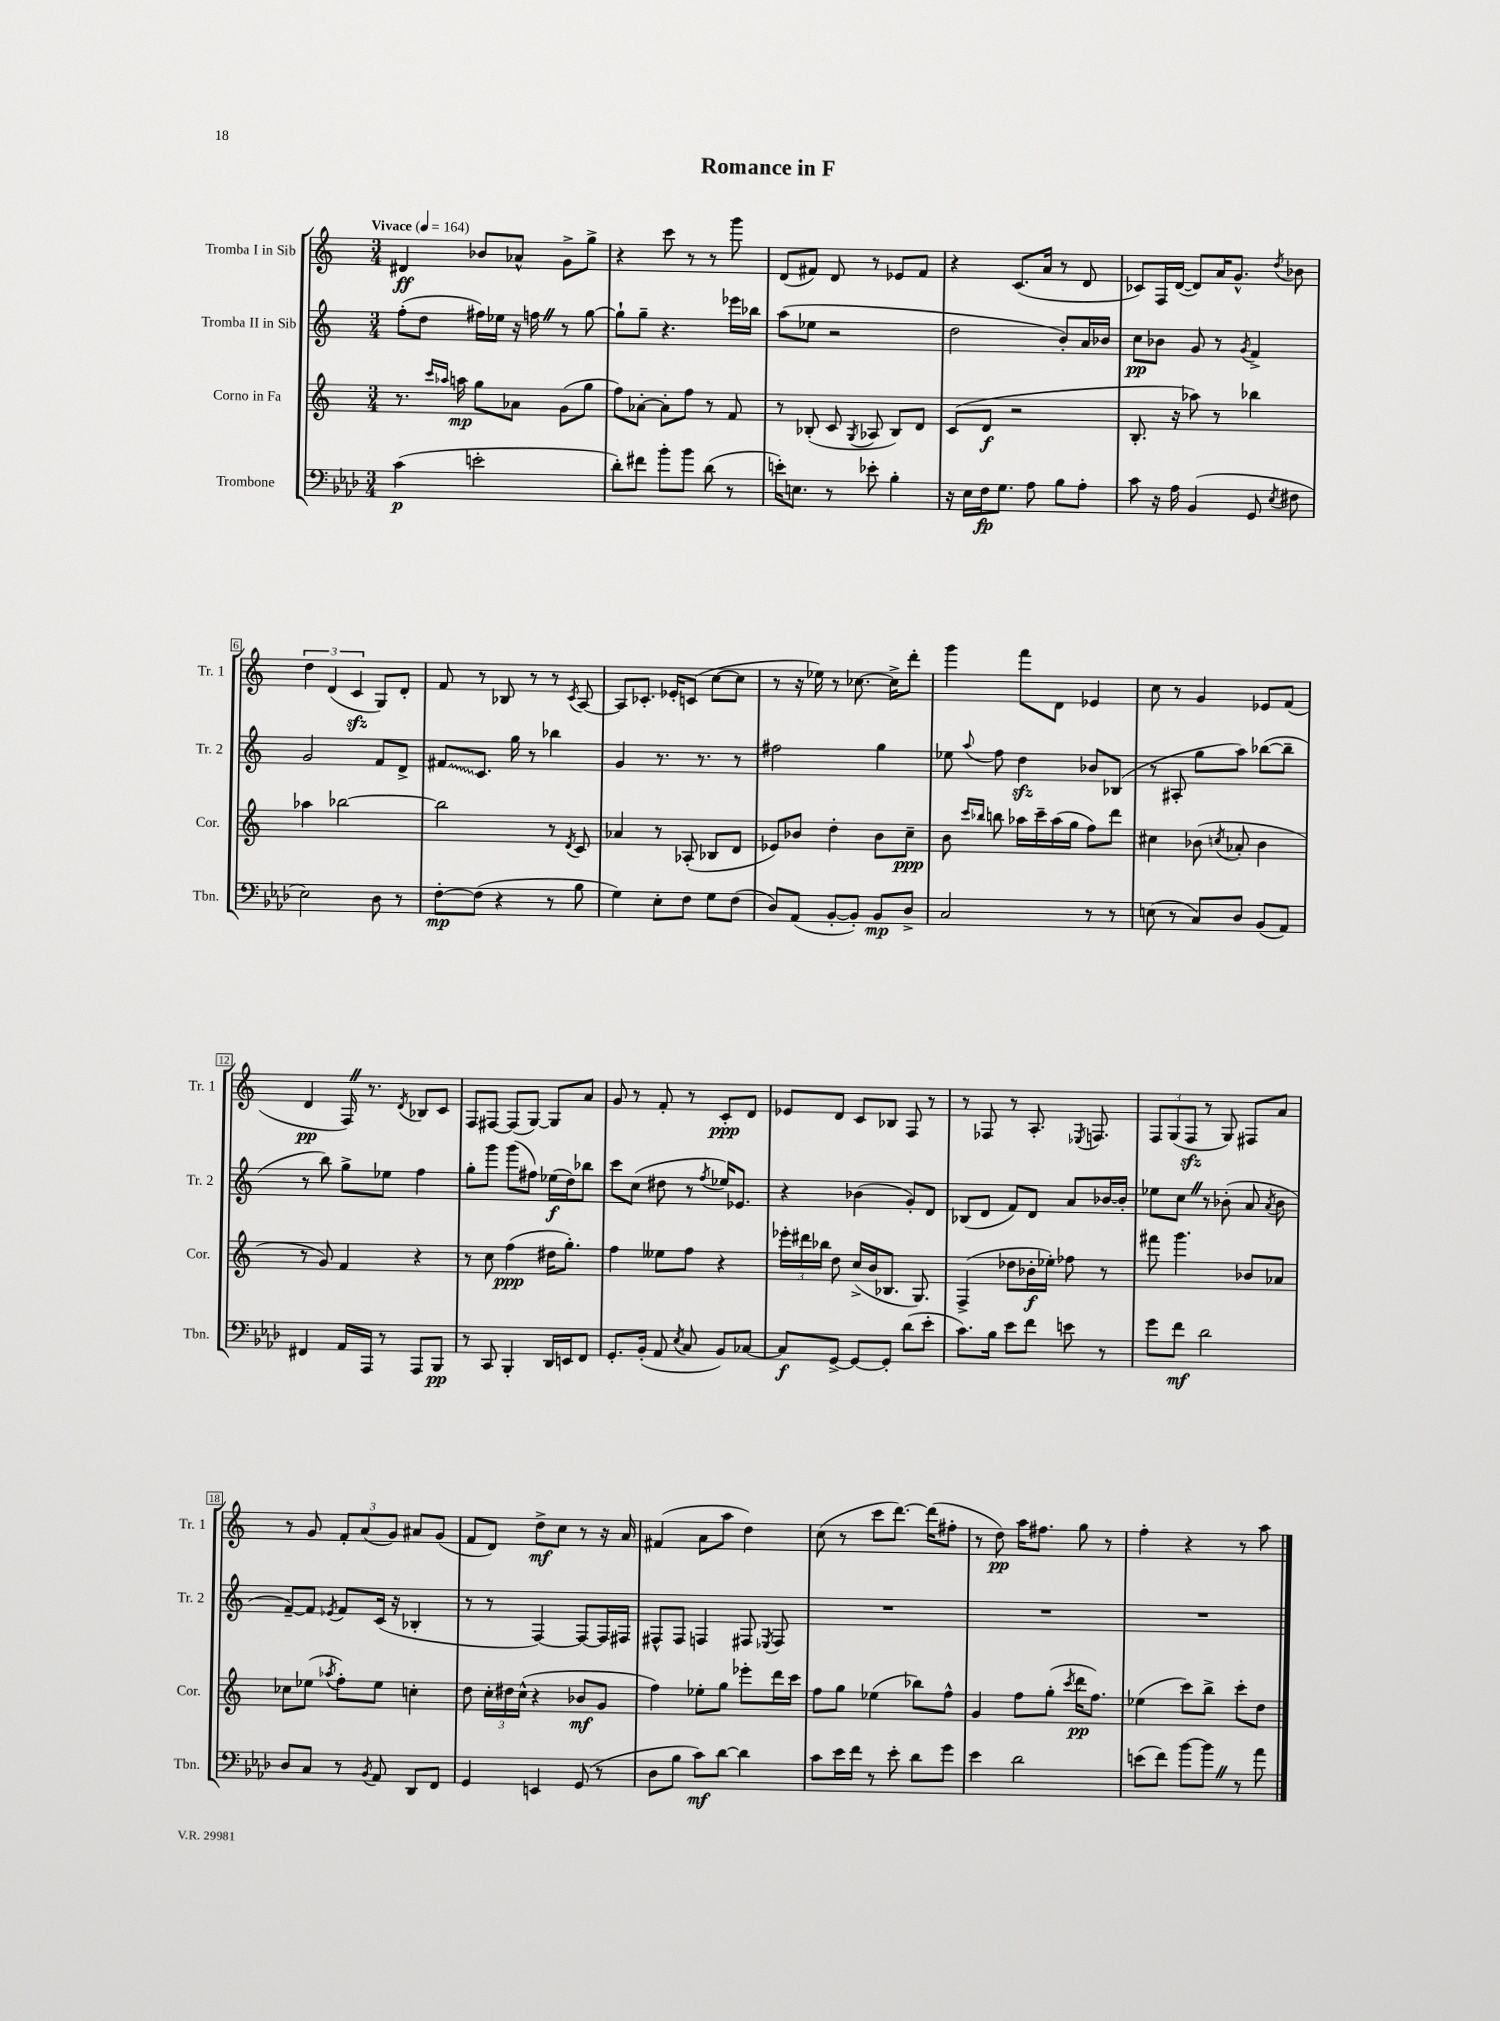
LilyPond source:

\header { title = "Romance in F" }
<<
\new StaffGroup <<
\new Staff = "s0" \with { instrumentName = "Tromba I in Sib" shortInstrumentName = "Tr. 1" } {
    \clef treble \key c \major \numericTimeSignature \time 3/4 \tempo "Vivace" 4 = 164
    \autoBeamOff dis'4\ff bes'8[ aes'8]-^ g'8[-> g''8]-> |
    r4 c'''8 r8 r8 g'''8 |
    d'8[( fis'8]) d'8 r8 ees'8[ fis'8] |
    r4 c'8.[( a'16] r8 d'8 |
    ces'8[) f16 d'16]~( d'8[) a'16 g'8.]-^ \acciaccatura { d''8 } bes'8 |
    \tuplet 3/2 { d''4 d'4( c'4\sfz } g8[) d'8]-. |
    f'8 r8 bes8 r8 r8 \acciaccatura { c'8 } a8~ |
    a8[ ces'8.]-. ees'16[-. c'8]( c''8[~ c''8] |
    r8 r16 ees''16) r8 ces''8.~ ces''16[-> d'''8]-. |
    g'''4 f'''8[ d'8] ees'4 |
    c''8 r8 g'4 ees'8[ f'8]( |
    d'4\pp f16) \once \override BreathingSign.text = \markup { \musicglyph "scripts.caesura.straight" } \breathe r8. \acciaccatura { d'8 } bes8[ c'8] |
    f8[ fis8]~ fis8[( g8]~) g8[ a'8] |
    g'8 r8 f'8-. r8 c'8[-.\ppp d'8] |
    ees'8[ d'8] c'8[ bes8] f8 r8 |
    r8 fes8 r8 a8.-. \acciaccatura { ees8 } f8. |
    \tuplet 3/2 { f8[ g8( f8]\sfz } r8 g8) fis8[ a'8] |
    r8 g'8 \tuplet 3/2 { f'8[-. a'8( g'8]) } ais'8[ g'8]( |
    f'8[ d'8]) d''8[->\mf c''8] r8 r16 a'16 |
    fis'4( a'8[ a''8] d''4) |
    c''8( r8 c'''8[ d'''8.]~) d'''16[( fis''8]-. |
    r8 d''8\pp) a''16[ fis''8.] g''8 r8 |
    f''4-. r4 r8 a''8 \bar "|." |
}
\new Staff = "s1" \with { instrumentName = "Tromba II in Sib" shortInstrumentName = "Tr. 2" } {
    \clef treble \key c \major \numericTimeSignature \time 3/4
    \autoBeamOff f''8[-.( d''8] fis''16[) ees''16] r16 f''16 \once \override BreathingSign.text = \markup { \musicglyph "scripts.caesura.straight" } \breathe r8 g''8~ |
    g''8[-! g''8]-- r4. ees'''16[ bes''16] |
    a''8[( ees''8] r2 |
    d''2 b'8[-.) a'16 bes'16] |
    c''8[\pp bes'8] g'8 r8 \acciaccatura { g'8 } f'4-> |
    g'2 f'8[ d'8]-> |
    \once \override Glissando.style = #'zigzag fis'8[\glissando c'8.] g''16 r8 bes''4 |
    g'4 r8. r8. r8 |
    fis''2 g''4 |
    ees''8 \appoggiatura { a''8 } f''8 d''4\sfz bes'8[ bes8]( |
    r8 ais8-. g''8[ a''8]) bes''8[~( bes''8]-- |
    r8 b''8) g''8[-> ees''8] f''4 |
    g''8[-. g'''8] g'''8[( fis''8]) ees''16[\f( d''16) bes''8] |
    c'''8[ c''8]( dis''8 r8 \acciaccatura { f''8 } ees''16[) ees'8.] |
    r4 bes'4( g'8[-.) d'8] |
    bes8[( d'8] f'8[) d'8] a'8[ bes'16~ bes'16]-. |
    ees''8[ c''8] \once \override BreathingSign.text = \markup { \musicglyph "scripts.caesura.straight" } \breathe r8 bes'8-.( a'8 \acciaccatura { a'8 } bes'8 |
    f'8[~--) f'8] \acciaccatura { ees'8 } f'8[ c'16]( r16 bes4-. |
    r8 r8 f4~) f8[~ f16 fis16] |
    fis8[-^ fis8] f4 fis8 \acciaccatura { ees8 } fis8 |
    R2. |
    R2. |
    R2. \bar "|." |
}
\new Staff = "s2" \with { instrumentName = "Corno in Fa" shortInstrumentName = "Cor." } {
    \clef treble \key c \major \numericTimeSignature \time 3/4
    \autoBeamOff r8. \grace { c'''16[ aes''16] } a''16\mp g''8[ aes'8] g'8[( g''8] |
    f''8[) aes'8]~-. aes'8[-. f''8] r8 f'8 |
    r8 bes8-.( c'8 \acciaccatura { g8 } aes8 bes8[) d'8] |
    c'8[( d'8]\f r2 |
    b8.-. r16 aes''8) r8 bes''4 |
    aes''4 bes''2~ |
    bes''2 r8 \acciaccatura { d'8 } c'8 |
    aes'4 r8 aes8-.( bes8[ d'8] |
    ees'8[) bes'8] d''4-. bes'8[ c''8]--\ppp |
    b'8 \grace { c'''16[ bes''16] } b''8 aes''16[ c'''16-- aes''16( g''16] f''8[) d'''8] |
    cis''4 bes'8( \acciaccatura { c''8 } aes'8-. bes'4 |
    r8 g'8) f'4 r4 |
    r8 c''8 f''4\ppp( dis''16[ g''8.]-.) |
    f''4 eeses''8[ f''8] r4 |
    \tuplet 3/2 { ees'''16[-. dis'''16 bes''16] } d''8 c''16[->( b'16 bes8.] g8.) |
    f4->( des''8[ bes'16-.\f ees''16]-.) fes''8 r8 |
    fis'''8 g'''4. bes'8[ aes'8] |
    ces''8[ ees''8]( \acciaccatura { aes''8 } f''8[-.) ees''8] c''4-. |
    d''8 \tuplet 3/2 { c''16[-. dis''16 c''16]-^( } r4 bes'8[\mf g'8] |
    f''4) ees''8[-. g''8] ees'''8[-. d'''16 c'''16] |
    f''8[ g''8] ees''4( bes''8[) f''8]-^ |
    g'4 f''8[ g''8]-.( \acciaccatura { c'''8 } d'''16[\pp f''8.]) |
    ees''4( c'''8[) b''8]-> c'''8[-. d''8] \bar "|." |
}
\new Staff = "s3" \with { instrumentName = "Trombone" shortInstrumentName = "Tbn." } {
    \clef bass \key aes \major \numericTimeSignature \time 3/4
    \autoBeamOff c'4\p( e'2-. |
    des'8[-.) fis'8] bes'8[-. bes'8] des'8( r8 |
    e'16[-.) e8.] r8 ees'8-. bes4-. |
    r16 ees16[ f16\fp g8.] aes8 bes8[ aes8]-. |
    c'8 r16 aes16 bes,4( g,8 \acciaccatura { ees8 } fis8 |
    ees2) des8 r8 |
    f8[~-.\mp f8]( r4 r8 bes8 |
    g4) ees8[-. f8] g8[ f8]( |
    des8[) aes,8]( bes,8[~-. bes,8]-.) bes,8[\mp des8]-> |
    c2 r8 r8 |
    e8( r8 c8[) des8] bes,8[( aes,8]) |
    fis,4 aes,16[ aes,,16] r8 aes,,8[ bes,,8]\pp |
    r8 c,8 bes,,4-. des,16[ e,16 f,8] |
    g,8.[-. bes,16]-.( aes,8 \acciaccatura { ees8 } c8 bes,8[) ces8]~ |
    ces8[\f g,8]~-> g,8[~ g,8]-. des'8[( ees'8]-. |
    c'8.[) bes16] ees'8[ f'8] e'8 r8 |
    g'8[ f'8]\mf des'2 |
    des8[ c8] r8 \acciaccatura { bes,8 } aes,8 des,8[ f,8] |
    g,4 e,4 g,8( r8 |
    des8[ bes8] c'8[\mf) des'8]~ des'4 |
    c'8[ ees'16 f'16] r8 ees'8-. des'8[ g'8] |
    ees'4 des'2 |
    e'8[( f'8]) bes'8[~ bes'8] \once \override BreathingSign.text = \markup { \musicglyph "scripts.caesura.straight" } \breathe r8 aes'8 \bar "|." |
}
>>
>>
\layout { \context { \Score \override BarNumber.stencil = #(make-stencil-boxer 0.1 0.3 ly:text-interface::print) } }
